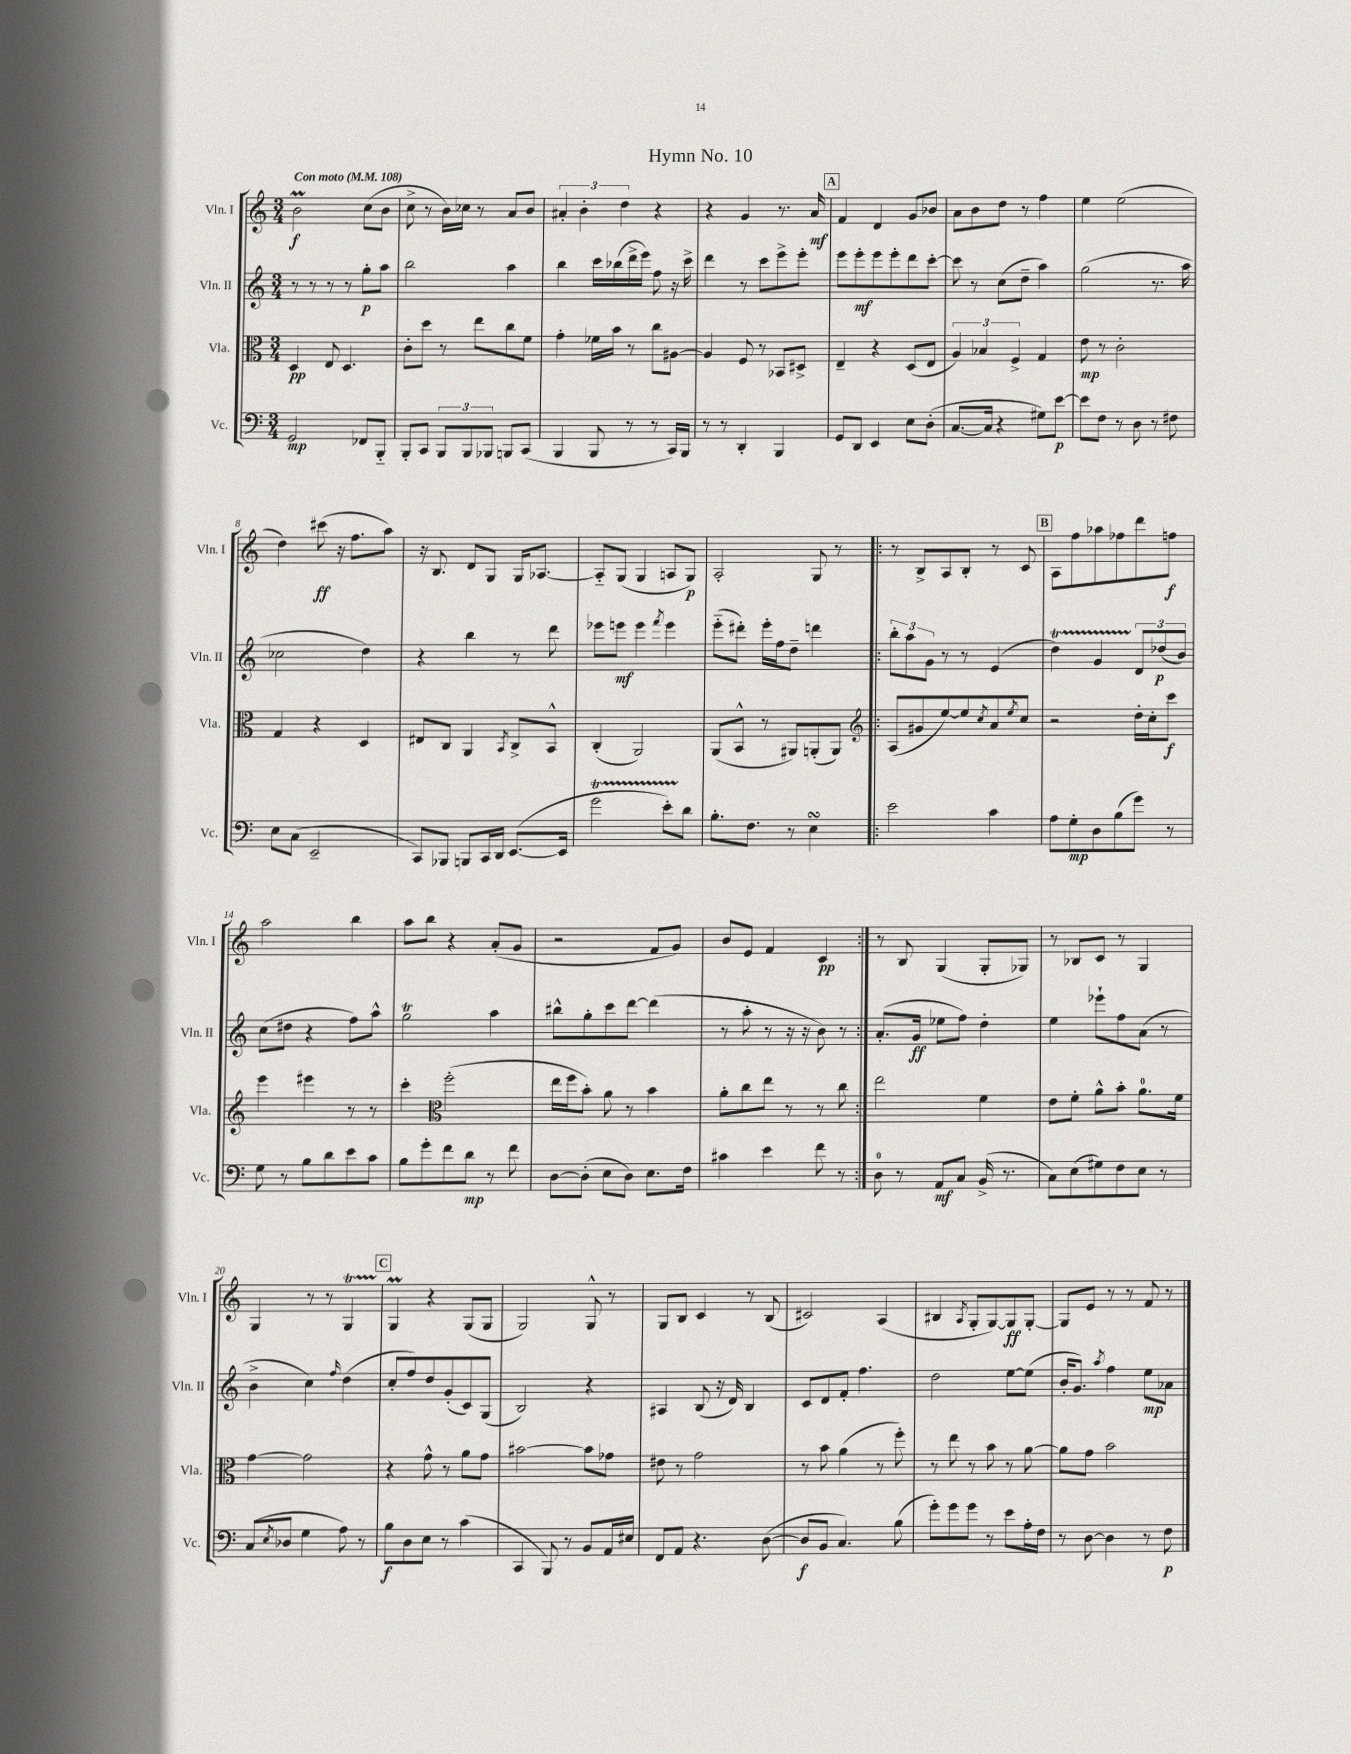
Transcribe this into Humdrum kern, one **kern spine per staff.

**kern	**dynam	**kern	**dynam	**kern	**dynam	**kern	**dynam
*part4	*part4	*part3	*part3	*part2	*part2	*part1	*part1
*staff4	*staff4	*staff3	*staff3	*staff2	*staff2	*staff1	*staff1
*I"Vc.	*	*I"Vla.	*	*I"Vln. II	*	*I"Vln. I	*
*I'Vc.	*	*I'Vla.	*	*I'Vln. II	*	*I'Vln. I	*
*clefF4	*	*clefC3	*	*clefG2	*	*clefG2	*
*k[]	*	*k[]	*	*k[]	*	*k[]	*
*M3/4	*	*M3/4	*	*M3/4	*	*M3/4	*
*MM108	*	*MM108	*	*MM108	*	*MM108	*
=1	=1	=1	=1	=1	=1	=1	=1
!	!	!	!	!	!	!LO:TX:a:B:t=Con moto	!
2GG/	mp	4D/	pp	8r	.	2bm\	f
.	.	.	.	8r	.	.	.
.	.	8E/	.	8r	.	.	.
.	.	4.D/	.	8r	.	.	.
8FF-X/L	.	.	.	8gg'\L	p	(8cc\L	.
8BBB/J	.	.	.	8aa\J	.	8b\J	.
=2	=2	=2	=2	=2	=2	=2	=2
8BBB'/L	.	8c'\L	.	2bb\	.	8cc^\	.
8CC/J	.	8dd\J	.	.	.	8r	.
12BBB/L	.	8r	.	.	.	16b\LL)	.
.	.	.	.	.	.	16cc-X\JJ	.
12BBB/	.	.	.	.	.	.	.
.	.	8ee\L	.	.	.	8r	.
12BBB-X/J	.	.	.	.	.	.	.
8BBBn/L	.	8cc\	.	4aa\	.	8a/L	.
(8CC/J	.	8f\J	.	.	.	8b/J	.
=3	=3	=3	=3	=3	=3	=3	=3
4BBB/	.	4g'\	.	4bb\	.	6a#X'/	.
.	.	.	.	.	.	6b'\	.
8BBB/	.	16f-X\LL	.	16ccc\LL	.	.	.
.	.	16b\JJ	.	(16bb-X\	.	.	.
.	.	.	.	.	.	6dd\	.
8r	.	8r	.	16ddd^\	.	.	.
.	.	.	.	16eee\JJ)	.	.	.
8r	.	8cc\L	.	8ff\	.	4r	.
16CC/LL)	.	[8A#X\J	.	16r	.	.	.
16BBB/JJ	.	.	.	16ccc^\	.	.	.
=4	=4	=4	=4	=4	=4	=4	=4
8r	.	4A#/]	.	4ddd\	.	4r	.
8r	.	.	.	.	.	.	.
4DD'/	.	8F/	.	8r	.	4g/	.
.	.	8r	.	8ccc\L	.	.	.
4BBB/	.	8BB-X/L	.	8eee^\	.	8.r	.
.	.	8D#X^/J	.	8eee'\J	.	.	.
.	.	.	.	.	.	16a/	mf
!!LO:REH:place=s1:t=A
=5	=5	=5	=5	=5	=5	=5	=5
8GG/L	.	4E~/	.	8eee\L	.	4f/	.
8DD/J	.	.	.	8eee'\	mf	.	.
4EE/	.	4r	.	8eee\	.	4d/	.
.	.	.	.	8eee'\	.	.	.
8E\L	.	(8D/L	.	8ddd\	.	8g/L	.
(8D'\J	.	8E/J	.	[8ccc'\J	.	8b-X/J	.
=6	=6	=6	=6	=6	=6	=6	=6
[8.C/L	.	6A/)	.	8ccc\]	.	8a\L	.
.	.	.	.	8r	.	8b\	.
.	.	6B-X/	.	.	.	.	.
16C/Jk]	.	.	.	.	.	.	.
4r	.	.	.	(8cc\L	.	8dd\J	.
.	.	6F^/	.	.	.	.	.
.	.	.	.	8dd~\J	.	8r	.
8G#X\L)	.	4G/	.	4aa\)	.	4ff\	.
[8e\J	p	.	.	.	.	.	.
=7	=7	=7	=7	=7	=7	=7	=7
8e\L]	.	8e\	mp	(2gg\	.	4ee\	.
8F\J	.	8r	.	.	.	.	.
8r	.	2c'\	.	.	.	(2ee\	.
8D\	.	.	.	.	.	.	.
8r	.	.	.	8.r	.	.	.
8F#X\	.	.	.	.	.	.	.
.	.	.	.	16aa\	.	.	.
!!LO:LB:g=z
=8	=8	=8	=8	=8	=8	=8	=8
8E\L	.	4G/	.	2cc-X\	.	4dd\)	.
(8C\J	.	.	.	.	.	.	.
2EE~/	.	4r	.	.	.	(8ccc#X\	ff
.	.	.	.	.	.	16r	.
.	.	.	.	.	.	8.ff\L	.
.	.	4D/	.	4dd\)	.	.	.
.	.	.	.	.	.	8aa\J)	.
=9	=9	=9	=9	=9	=9	=9	=9
8CC/L)	.	8E#X/L	.	4r	.	16r	.
.	.	.	.	.	.	8.B/	.
8BBB-X/J	.	8C/J	.	.	.	.	.
8BBBn/L	.	4AA/	.	4bb\	.	8d/L	.
16CC/L	.	.	.	.	.	8G/J	.
16DD/JJ	.	.	.	.	.	.	.
.	.	8qBB/	.	.	.	.	.
([8.EE/L	.	8C^/L	.	8r	.	16G/KL	.
.	.	.	.	.	.	[8.A-X/J	.
.	.	8BB^^/J	.	8ddd\	.	.	.
16EE/Jk]	.	.	.	.	.	.	.
=10	=10	=10	=10	=10	=10	=10	=10
2gT\	.	(4C'/	.	8eee-X\L	.	8A-/L]	.
.	.	.	.	8eeen\J	mf	(8G/J	.
.	.	2AA/)	.	4eee\	.	4G/	.
.	.	.	.	8qfff/	.	.	.
8eTTT'\L)	.	.	.	4eee\	.	8An/L	.
8d\J	.	.	.	.	.	8G/J)	p
=11	=11	=11	=11	=11	=11	=11	=11
8.B'\L	.	(8AA/L	.	(8eee\L	.	2A'/	.
.	.	8BB^^/J	.	8ddd#X'\J)	.	.	.
8.F\J	.	.	.	.	.	.	.
.	.	8r	.	16eee'\LL	.	.	.
.	.	.	.	16ff\J	.	.	.
8r	.	8AA#X/L)	.	8dd~\J	.	.	.
4EsSsS\	.	(8AAn'/	.	4dddn\	.	8G/	.
.	.	8AA/J)	.	.	.	8r	.
=12!|:	=12!|:	=12!|:	=12!|:	=12!|:	=12!|:	=12!|:	=12!|:
*	*	*clefG2	*	*	*	*	*
2e\	.	(8A/L	.	12bb'\L	.	8r	.
.	.	.	.	12aa\	.	.	.
.	.	8g#X/	.	.	.	8B^/L	.
.	.	.	.	12g\J	.	.	.
.	.	[8ee/)	.	8r	.	8A/	.
.	.	8ee/]	.	8r	.	8B'/J	.
.	.	8qcc/	.	.	.	.	.
4c\	.	8a/	.	(4e/	.	8r	.
.	.	8qee/	.	.	.	.	.
.	.	8cc/J	.	.	.	8c/	.
!!LO:REH:place=s1:t=B
=13	=13	=13	=13	=13	=13	=13	=13
8A\L	.	2r	.	4ddT\)	.	8A\L	.
8G'\	mp	.	.	.	.	8ff\	.
8D\	.	.	.	4gTTT/	.	8aa-X\	.
(8B\	.	.	.	.	.	8ff-X\	.
8g\J)	.	16dd'\LL	.	12d/L	.	8ddd\	.
.	.	16cc'\J	.	.	.	.	.
.	.	.	.	(12dd-X/	p	.	.
8r	.	8ccc\J	f	.	.	8ffn\J	f
.	.	.	.	12b/J)	.	.	.
!!LO:LB:g=z
=14	=14	=14	=14	=14	=14	=14	=14
8G\	.	4eee\	.	(8cc\L	.	2aa\	.
8r	.	.	.	8dd#X\J	.	.	.
8B\L	.	4eee#X\	.	4r	.	.	.
8d\	.	.	.	.	.	.	.
8e\	.	8r	.	8ff\L)	.	4bb\	.
8c\J	.	8r	.	8aa^^\J	.	.	.
=15	=15	=15	=15	=15	=15	=15	=15
8B\L	.	4ccc'\	.	2ggT\	.	8aa\L	.
8g'\	.	.	.	.	.	8bb\J	.
*	*	*clefC3	*	*	*	*	*
8f\	.	(2ff'\	.	.	.	4r	.
8d\J	mp	.	.	.	.	.	.
8r	.	.	.	4aa\	.	(8a'/L	.
8f\	.	.	.	.	.	8g/J	.
=16	=16	=16	=16	=16	=16	=16	=16
[8D\L	.	16ee\LL	.	8bb#X^^\L	.	2r	.
.	.	16ff\J	.	.	.	.	.
(8D'\J]	.	8b'\J)	.	8gg'\	.	.	.
8E\L	.	8a\	.	8ccc\	.	.	.
8D\J)	.	8r	.	[8ddd\J	.	.	.
8.E\L	.	4b\	.	(4ddd\]	.	8f/L	.
.	.	.	.	.	.	8g/J)	.
16F\Jk	.	.	.	.	.	.	.
=17	=17	=17	=17	=17	=17	=17	=17
4c#X\	.	8a'\L	.	8r	.	8b/L	.
.	.	8cc\	.	8aa'\	.	8e/J	.
4e\	.	8ee\J	.	8r	.	4f/	.
.	.	8r	.	16r	.	.	.
.	.	.	.	16r	.	.	.
8f\	.	8r	.	8b\)	.	4c/	pp
8r	.	8cc\	.	8r	.	.	.
=18:|!	=18:|!	=18:|!	=18:|!	=18:|!	=18:|!	=18:|!	=18:|!
8D\	.	2ee\	.	(8.a'/L	.	8r	.
8r	.	.	.	.	.	8B/	.
.	.	.	.	16g/Jk	ff	.	.
8AA/L	mf	.	.	8ee-X\L	.	(4G/	.
8C/J	.	.	.	8ff\J)	.	.	.
(16BB^/	.	4f\	.	4dd'\	.	8G'/L	.
8.r	.	.	.	.	.	.	.
.	.	.	.	.	.	8G-X/J)	.
=19	=19	=19	=19	=19	=19	=19	=19
8C\L)	.	8e\L	.	4ee\	.	8r	.
(8E\	.	8f'\J	.	.	.	8B-X/L	.
8G#X\)	.	8a^^\L	.	8eee-X`\L	.	8c/J	.
8F\	.	8b'\J	.	8ff\	.	8r	.
8E\J	.	8.a\L	.	(8a\J	.	4G/	.
8r	.	.	.	8r	.	.	.
.	.	16f\Jk	.	.	.	.	.
!!LO:LB:g=z
=20	=20	=20	=20	=20	=20	=20	=20
(8C/L	.	[4g\	.	4b^\	.	4G/	.
8qE/	.	.	.	.	.	.	.
8D-X/J	.	.	.	.	.	.	.
4G\	.	2g\]	.	4cc\)	.	8r	.
.	.	.	.	.	.	8r	.
.	.	.	.	16qqff/	.	.	.
8A\)	.	.	.	(4dd\	.	4GT/	.
8r	.	.	.	.	.	.	.
!!LO:REH:place=s1:t=C
=21	=21	=21	=21	=21	=21	=21	=21
8B\L	f	4r	.	8cc'/L	.	4GM/	.
8D\	.	.	.	8ff/)	.	.	.
8E\J	.	8g^^\	.	8dd/	.	4r	.
8r	.	8r	.	(8g'/	.	.	.
(4c\	.	8a\L	.	8c/)	.	(8G/L	.
.	.	8g\J	.	(8G/J	.	8G/J	.
=22	=22	=22	=22	=22	=22	=22	=22
4CC/	.	[2b#X\	.	2B/)	.	2G/)	.
8BBB/)	.	.	.	.	.	.	.
8r	.	.	.	.	.	.	.
8BB/L	.	8b#\L]	.	4r	.	8G^^/	.
16AA/L	.	8g-X\J	.	.	.	8r	.
16E#X/JJ	.	.	.	.	.	.	.
=23	=23	=23	=23	=23	=23	=23	=23
8FF/L	.	8e#X\	.	4A#X/	.	8G/L	.
8AA/J	.	8r	.	.	.	8B/J	.
4.r	.	2g\	.	(8B/	.	4c/	.
.	.	.	.	16r	.	.	.
.	.	.	.	16d/)	.	.	.
.	.	.	.	4B/	.	8r	.
([8D\	.	.	.	.	.	(8B/	.
=24	=24	=24	=24	=24	=24	=24	=24
8D/L]	f	8r	.	8c/L	.	2c#X/)	.
8BB/J	.	8b\	.	8d/	.	.	.
4.C/)	.	(4a\	.	8f'/J	.	.	.
.	.	.	.	4.ff\	.	.	.
.	.	8r	.	.	.	(4A/	.
(8B\	.	8ff'\)	.	.	.	.	.
=25	=25	=25	=25	=25	=25	=25	=25
8g'\L)	.	8r	.	2dd\	.	4B#X/	.
8g\	.	8ee\	.	.	.	.	.
.	.	.	.	.	.	8qA/	.
8g\J	.	8r	.	.	.	8G'/L	.
8r	.	8b\	.	.	.	[8G/)	.
8e\L	.	8r	.	[8ee\L	.	8G/]	ff
16A'\L	.	[8a\	.	(8ee\J]	.	[8G'/J	.
16F\JJ	.	.	.	.	.	.	.
=26	=26	=26	=26	=26	=26	=26	=26
8r	.	8a\L]	.	16b'/KL	.	8G/L]	.
.	.	.	.	8.g/J)	.	.	.
[8D\	.	8g\J	.	.	.	8e/J	.
.	.	.	.	8qaa/	.	.	.
4D\]	.	2b\	.	4ff\	.	8r	.
.	.	.	.	.	.	8r	.
8r	.	.	.	8ee\L	mp	8f/	.
8F\	p	.	.	8a-X\J	.	8r	.
==	==	==	==	==	==	==	==
*-	*-	*-	*-	*-	*-	*-	*-
